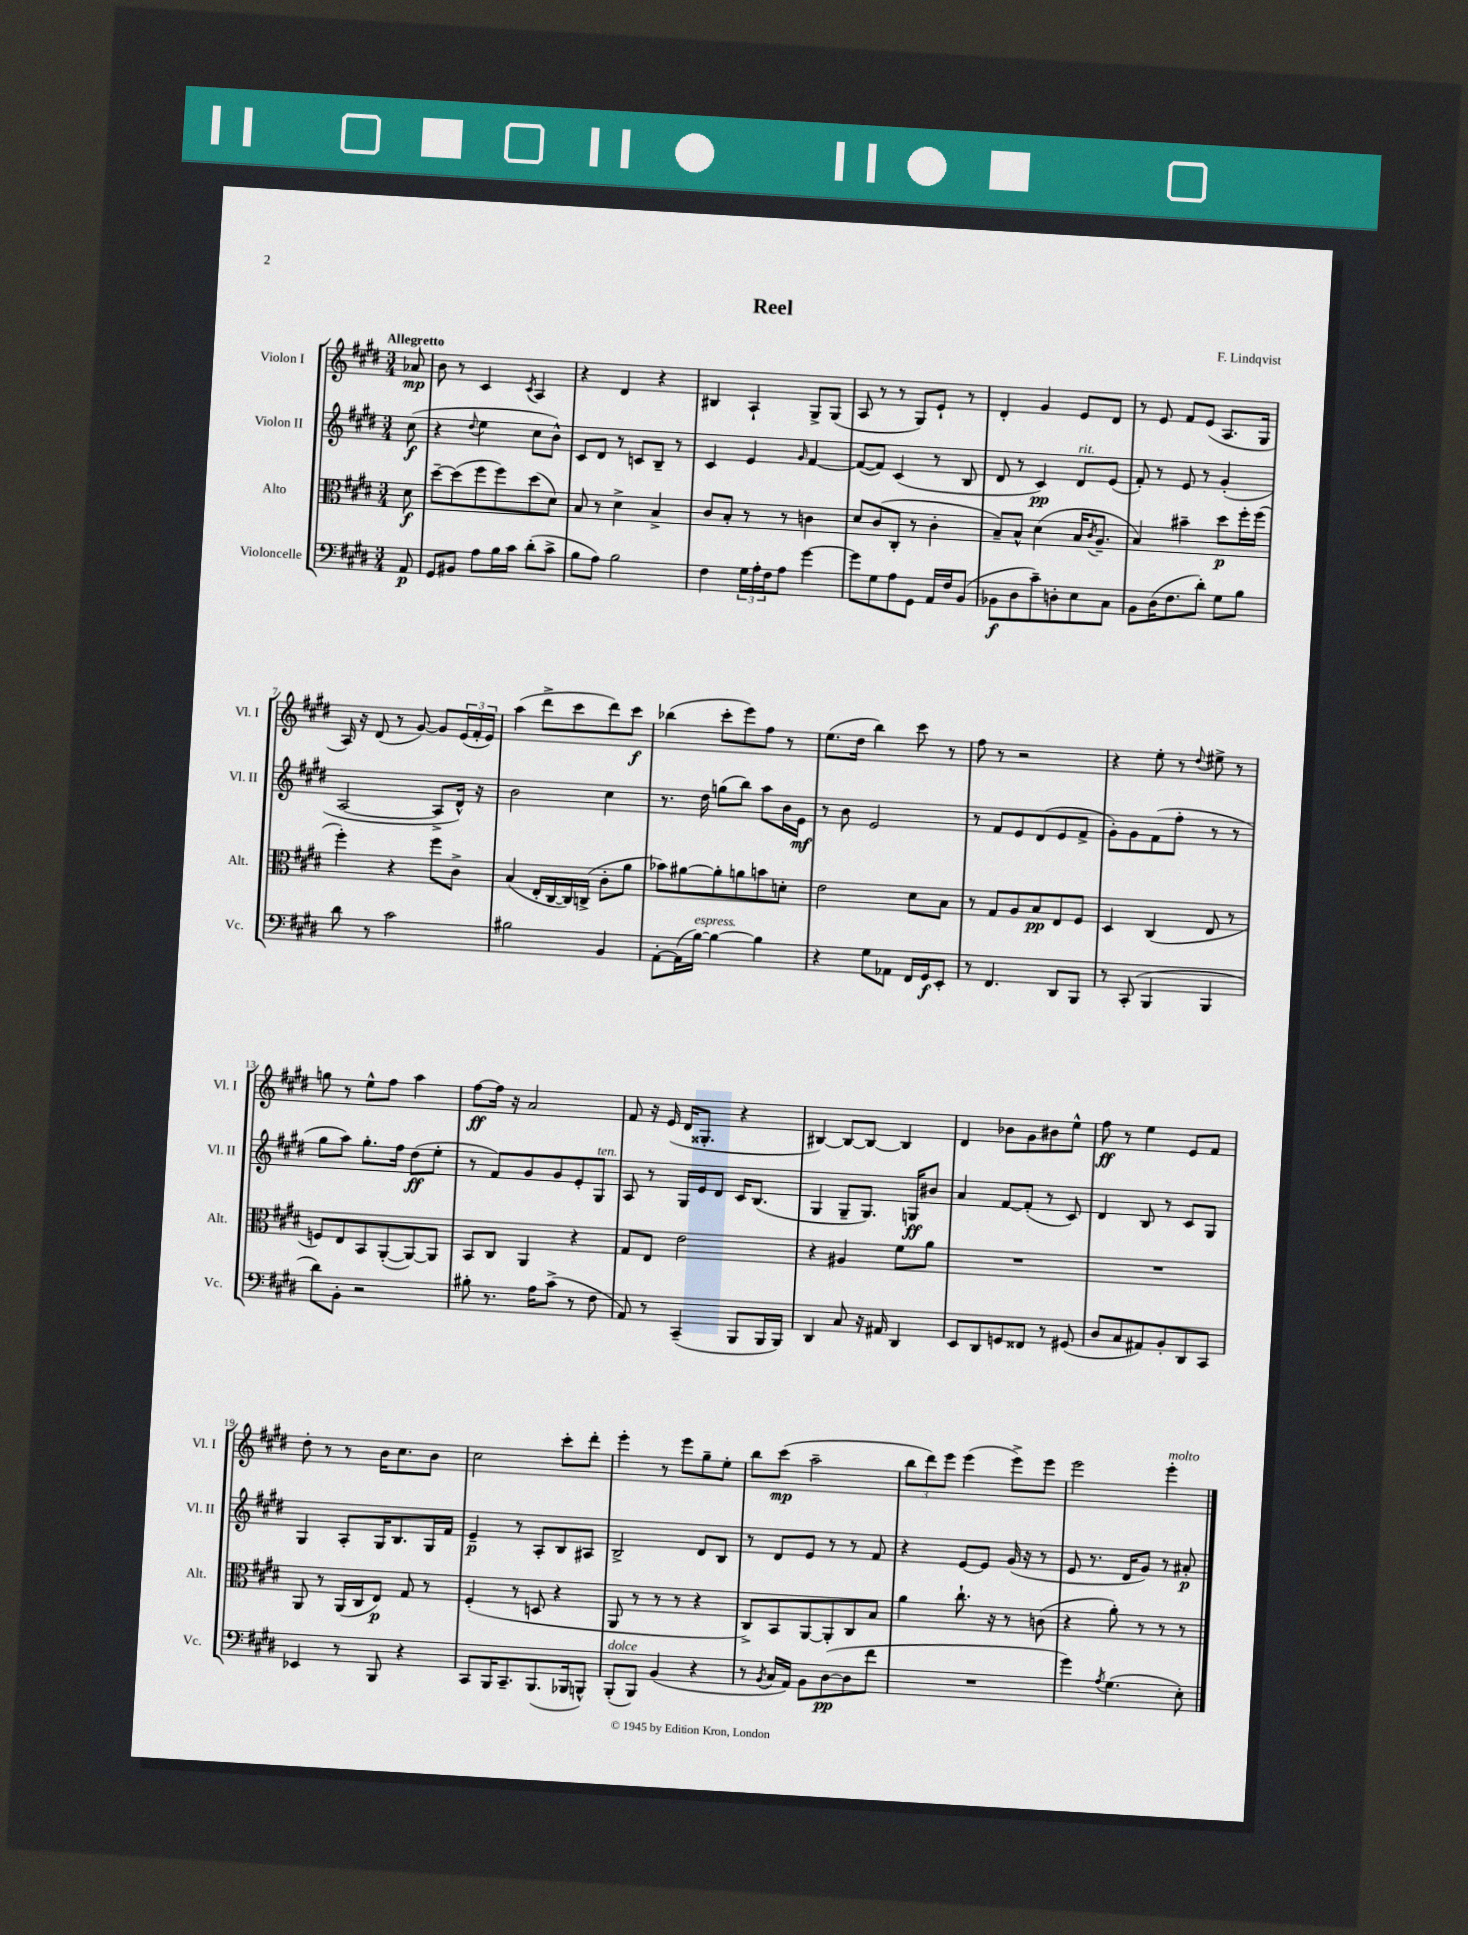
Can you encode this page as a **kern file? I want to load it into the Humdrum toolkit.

**kern	**kern	**kern	**kern
*staff4	*staff3	*staff2	*staff1
*clefF4	*clefC3	*clefG2	*clefG2
*k[f#c#g#d#]	*k[f#c#g#d#]	*k[f#c#g#d#]	*k[f#c#g#d#]
*M3/4	*M3/4	*M3/4	*M3/4
8AA	8d#	(8cc#	8a-
=	=	=	=
8GG#	[8dd#~	4r	8b
8BB#	(8dd#]	.	8r
.	.	8qqdd#	.
8A	8ff#	4ee	4c#
16B	8ff#)	.	.
16c#	.	.	.
.	.	.	8qc#
(8d#'	(8dd#	8cc#	4A
8c#^	8d#)	8b^^)	.
=	=	=	=
8B	8B	8c#	4r
8A)	8r	8d#	.
2B	4d#^	8r	4d#
.	.	8c	.
.	4B^	8B~	4r
.	.	8r	.
=	=	=	=
4F#	8c#	4c#	4B#
.	8B'	.	.
24G#	8r	4e	4A`
24A'	.	.	.
24F#	.	.	.
8A	8r	.	.
.	.	16qqg#	.
[4g#	4c	[4f#	8G#^
.	.	.	(8G#
=	=	=	=
8g#]	8d#	(8f#_	8A
8G#	(8c#	8f#])	8r
8A	8C#'	(4c#	8r
8GG#	8r	.	8G#)
16AA	4c#'	8r	8e`
16F#	.	.	.
(8BB	.	8B	8r
=	=	=	=
8BB-	8B~)	8d#	4d#'
8D#	8B^^	8r	.
8c#~)	(4d#	4c#)	4g#
8D'	.	.	.
8E	16B	8d#	8e
.	8qc#	.	.
.	8.A~	.	.
8C#	.	(8e	8d#
=	=	=	=
8BB	4B)	8f#')	8r
(16D#	.	8r	8e
8.F#	.	.	.
.	4b#~	8e	8f#
8d#')	.	8r	(8e
8G#	8dd#	(4g#'	8.A
8B	16ff#'	.	.
.	(16ff#	.	16G#
=	=	=	=
8d#	4ff#')	[2A	16A)
.	.	.	16r
8r	.	.	(8d#
2c#	4r	.	8r
.	.	.	[8g#)
.	8ff#	8A^]	8g#]
.	8c#^	16d#^^)	(24e
.	.	.	24f#'
.	.	16r	.
.	.	.	24e)
=	=	=	=
2B#	(4B	2b	(4aa
.	16E'	.	8ddd#^
.	[16C#	.	.
.	16C#])	.	8ccc#
.	(16C^	.	.
4BB	8c#'	4cc#	8ddd#)
.	8a	.	8ccc#
=	=	=	=
[8AA'	8b-)	8.r	(4bb-
(16AA]	[8a#	.	.
[16B)	.	16dd#	.
4B_	8a#']	(8gg	8ccc#'
.	8a	8bb)	8eee)
4B]	8b	8aa	8ff#
.	8d'	16b	8r
.	.	16e	.
=	=	=	=
4r	2e	8r	(8.ee
.	.	8b	.
.	.	.	16dd#
8G#	.	2e	4bb)
8AA-	.	.	.
16FF#	8d#	.	8ccc#
16GG#	.	.	.
8EE'	8B	.	8r
=	=	=	=
8r	8r	8r	8ff#
4.FF#	8G#	8f#	8r
.	8A	8e	2r
.	8B	(8d#	.
8DD#	8E	8e	.
8BBB	8F#	8f#^	.
=	=	=	=
8r	4D#	8g#')	4r
(8CC#'	.	8g#	.
4BBB	(4C#	(8f#	8ee'
.	.	8ff#'	8r
.	.	.	8qqdd#
4BBB	8E	8r	8ee#^
.	8r	8r	8r
=	=	=	=
8d#)	8F)	8gg#	8gg
8BB'	8E	8aa)	8r
2r	8BB	8.gg#'	8ee^^
.	([8AA'	.	8ff#
.	.	16ff#	.
.	8AA_)	(8dd#	4aa
.	8AA]	8ee'	.
=	=	=	=
8B#'	8BB	8r	[8ff#
8.r	8C#	8f#)	16ff#]
.	.	.	16r
.	4AA	8g#	2a
16A	.	.	.
(8c#^	.	8g#	.
8r	4r	8e'	.
8F#	.	8G#	.
=	=	=	=
8AA)	8G#	8A	8f#
8r	8E	8r	16r
.	.	.	(16e
(4CC#~	2e	16G#	16d#
.	.	16e	8.G##'
.	.	8d#	.
8BBB	.	16c#	4r
.	.	(8.B	.
16BBB	.	.	.
16BBB)	.	.	.
=	=	=	=
4DD#	4r	4G#	[4B#)
8C#	4A#	8G#~	8B#_
16r	.	8.G#)	8B#_
16AA#	.	.	.
4DD#	8f#	.	4B#]
.	.	16G	.
.	8a	8b#	.
=	=	=	=
8EE	2.r	4a	4d#
8DD#	.	.	.
8GG	.	[8f#	8b-
8FF##	.	(8f#']	8g#
8r	.	8r	8b#
(8GG#	.	8c#)	8ee^^
=	=	=	=
8D#	2.r	4d#	8ff#
8C#	.	.	8r
8AA#)	.	8B	4ee
8BB'	.	8r	.
8DD#	.	8c#	8e
8CC#	.	8G#	8f#
=	=	=	=
4EE-	8AA	4G#	8dd#'
.	8r	.	8r
8r	(16AA	8A'	8r
.	16C#	.	.
8BBB	8E)	16G#	16b
.	.	8.B	8.cc#
4r	8G#	.	.
.	8r	16G#	8b
.	.	16f#	.
=	=	=	=
8CC#	(4F#'	4e~	2cc#
16BBB	.	.	.
8.CC#~	.	.	.
.	8r	8r	.
(8.BBB	8D	8A'	.
.	4r	8B	8ccc#'
16BBB-	.	.	.
8BBB^^)	.	8A#	8ddd#'
=	=	=	=
(8BBB'	8AA	2B^	4eee'
8BBB)	8r	.	.
(4BB	8r	.	8r
.	8r	.	8eee
4r	4r	8d#	8gg#~
.	.	8B	8ee'
=	=	=	=
8r	8C#^)	8r	8bb
8qBB	.	.	.
16C#	8BB	8d#	(8ccc#
16AA)	.	.	.
8BB	[8AA	8e	2aa~
([8D#	8AA']	8r	.
8D#]	8C#	8r	.
8f#	8B	8f#	.
=	=	=	=
2.r	4a	4r	12bb
.	.	.	12ddd#)
.	.	.	12eee
.	8.cc#`	[8e	(4eee
.	.	8e]	.
.	16r	.	.
.	8r	(16g#	8eee^)
.	.	16r	.
.	(8c	8r	8eee
=	=	=	=
4g#)	4r	8e	2eee
.	.	8.r	.
8qA	.	.	.
(4.G#	8a')	.	.
.	.	16d#	.
.	8r	8g#)	.
.	8r	8r	4eee'
8E')	8r	8a#'	.
==	==	==	==
*-	*-	*-	*-
